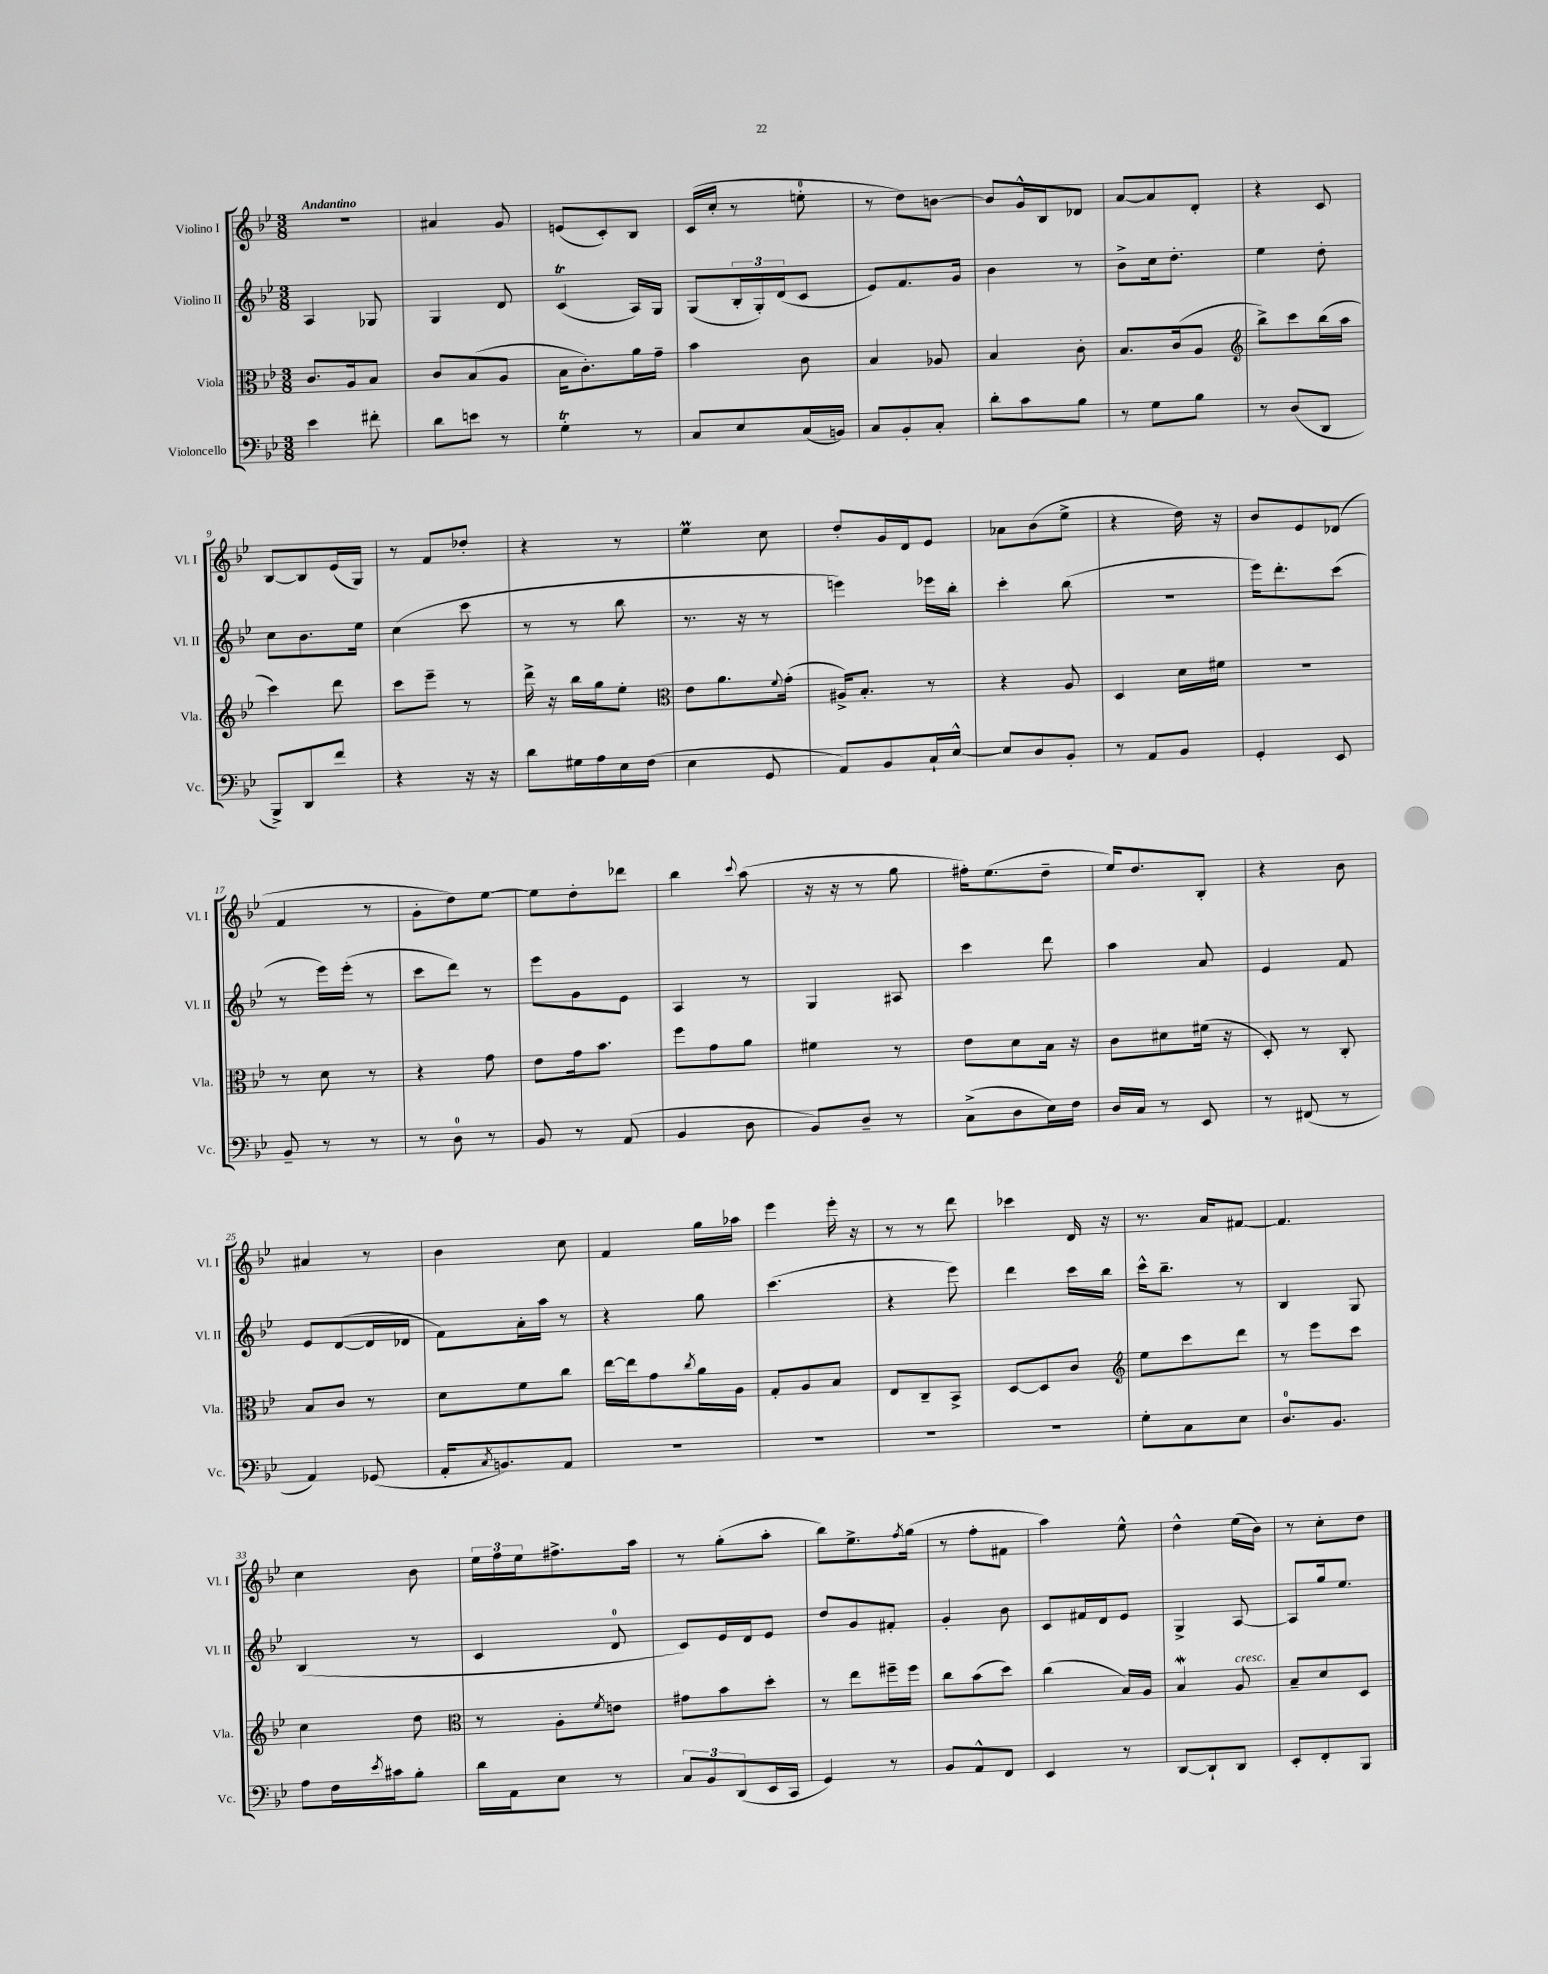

**kern	**kern	**kern	**kern
*staff4	*staff3	*staff2	*staff1
*clefF4	*clefC3	*clefG2	*clefG2
*k[b-e-]	*k[b-e-]	*k[b-e-]	*k[b-e-]
*M3/8	*M3/8	*M3/8	*M3/8
4e-	8.c	4A	4.r
.	16A	.	.
8f#'	8B-	8G-	.
=	=	=	=
8d	8c	4G	4a#
8e	(8B-	.	.
8r	8A	8d	8g
=	=	=	=
4G'	16B-	(4c	(8e
.	8.c')	.	.
.	.	.	8c')
8r	16a	16A)	8B-
.	16g~	16G	.
=	=	=	=
8C	4b-	(8G	(16c
.	.	.	16cc'
8E-	.	24B-'	8r
.	.	24G')	.
.	.	(24d	.
(16C	8c	8c	8ee'
16BB)	.	.	.
=	=	=	=
8C	4B-	8e-)	8r
8BB-'	.	8.f	8dd)
8C'	8A-	.	[8b
.	.	16g	.
=	=	=	=
8d'	4B-	4b-	8b]
8c	.	.	16g^^
.	.	.	16B-
8B-	8c'	8r	8d-
=	=	=	=
8r	8.B-	8b-^	[8a
8G	.	16cc	8a]
.	(16c	8.dd'	.
8B-	8A	.	8d'
=	=	=	=
*	*clefG2	*	*
8r	8bb-^)	4ee-	4r
(8D	8ccc	.	.
8DD	(16bb-	8dd'	8c
.	16aa	.	.
=	=	=	=
8BBB-^)	4ccc)	8cc	[8B-
8DD	.	8.b-	8B-]
8f	8ddd	.	(16e-
.	.	16ee-	16G)
=	=	=	=
4r	8ccc	(4cc	8r
.	8eee-~	.	8f
16r	8r	8ccc	8dd-'
16r	.	.	.
=	=	=	=
8d	16ddd^	8r	4r
.	16r	.	.
16G#	16bb-	8r	.
16A	16gg	.	.
16E-	8ee-'	8bb-	8r
(16F	.	.	.
=	=	=	=
*	*clefC3	*	*
4E-	8e-	8.r	4ee-
.	8.a	.	.
.	.	16r	.
8GG	.	8r	8cc
.	8qqf	.	.
.	(16g'	.	.
=	=	=	=
8AA)	16A#^)	4eee)	8dd'
.	8.B-'	.	.
8BB-	.	.	16g
.	.	.	16d
16C`	8r	16eee-	8e-
[16E-^^	.	16bb-'	.
=	=	=	=
8E-]	4r	4ccc'	8a-
8D	.	.	(8b-
8BB-'	8A	(8bb-	8ee-^
=	=	=	=
8r	4D	4.r	4r
8AA	.	.	.
8BB-	16d	.	16dd)
.	16f#	.	16r
=	=	=	=
4GG'	4.r	16eee-)	8b-
.	.	8.ddd'	.
.	.	.	8e-
8EE-	.	(8ccc	(8d-
=	=	=	=
8BB-~	8r	8r	4f
8r	8d	16eee-)	.
.	.	(16eee-'	.
8r	8r	8r	8r
=	=	=	=
8r	4r	8ccc	8g'
8D	.	8ddd)	8dd)
8r	8g	8r	[8ee-
=	=	=	=
8BB-	8e-	8eee-	8ee-]
8r	16g	8g	8dd'
.	8.b-	.	.
(8AA	.	8e-	8ddd-
=	=	=	=
4BB-	8ff	4A	4bb-
.	8g	.	.
.	.	.	8qqccc
8D	8a	8r	(8aa
=	=	=	=
8BB-)	4f#	4G	16r
.	.	.	16r
8D~	.	.	8r
8r	8r	8A#	8gg
=	=	=	=
(8C^	8e-	4ccc	16ff#')
.	.	.	(8.ee-
8D	8d	.	.
16E-)	16B-	8ddd	8dd~
16F	16r	.	.
=	=	=	=
16D	8c	4aa	16ee-)
16C	.	.	8.dd
8r	8d#	.	.
8EE-	(16f#	8a	8B-'
.	16r	.	.
=	=	=	=
8r	8D')	4e-	4r
(8FF#	8r	.	.
8r	8C'	8f	8b-
=	=	=	=
4AA)	8B-	8e-	4a#
.	8c	([8d	.
(8GG-	8r	16d]	8r
.	.	16d-	.
=	=	=	=
16AA'	8d	8f)	4b-
8qC	.	.	.
8.BB)	.	.	.
.	8f	16a'	.
.	.	16aa	.
8AA	8cc	8r	8cc
=	=	=	=
4.r	[16ee-	4r	4f
.	16ee-]	.	.
.	8g	.	.
.	8qcc	.	.
.	16a	8gg	16gg
.	16A	.	16aa-
=	=	=	=
4.r	8G'	(4.ccc	4eee-
.	8A	.	.
.	8B-	.	16eee-'
.	.	.	16r
=	=	=	=
4.r	8E-	4r	8r
.	8C~	.	8r
.	8BB-^	8eee-)	8ddd
=	=	=	=
4.r	[8D	4ddd	4ccc-
.	8D]	.	.
.	8c	16ccc	16d
.	.	16bb-	16r
=	=	=	=
*	*clefG2	*	*
8G'	8ee-	16ccc^^	8.r
.	.	8.bb-~	.
8C	8ccc	.	.
.	.	.	16a
8E-	8ddd	8r	[8f#
=	=	=	=
8.D	8r	4B-	4.f#]
.	8eee-	.	.
8.BB-	.	.	.
.	8ccc	8G	.
=	=	=	=
8A	4cc	(4B-	4cc
16F	.	.	.
8qe-	.	.	.
16c#	.	.	.
8B-'	8dd	8r	8b-
=	=	=	=
*	*clefC3	*	*
16d	8r	4c	24ee-
.	.	.	24ff
16AA	.	.	.
.	.	.	24ee-
8E-	8A'	.	8.ff#^
.	8qf	.	.
8r	8e	8d	.
.	.	.	16aa
=	=	=	=
12C	8g#	8c)	8r
12BB-	.	.	.
.	8b-	16e-	(8gg'
(12DD	.	.	.
.	.	16d	.
16EE-	8dd'	8e-	8aa'
16CC	.	.	.
=	=	=	=
4GG)	8r	8dd	8bb-)
.	8ee-	8g	8.ee-^
8r	16ff#~	8f#'	.
.	.	.	8qff
.	16ff#	.	(16gg
=	=	=	=
8BB-	8cc	4g'	8r
8AA^^	(8b-	.	8ff'
8FF	8dd)	8b-	8f#
=	=	=	=
4EE-	(4cc	8c	4aa)
.	.	16f#	.
.	.	16d	.
8r	16B-)	8e-	8ee-^^
.	16A	.	.
=	=	=	=
[8DD	4B-	4G^	4dd^^
8DD`]	.	.	.
8DD	8A	[8A	(16ee-
.	.	.	16b-)
=	=	=	=
8EE-'	8B-~	8A]	8r
8FF'	8d	16gg	8cc'
.	.	8.ee-	.
8BBB-	8D	.	8dd
==	==	==	==
*-	*-	*-	*-
